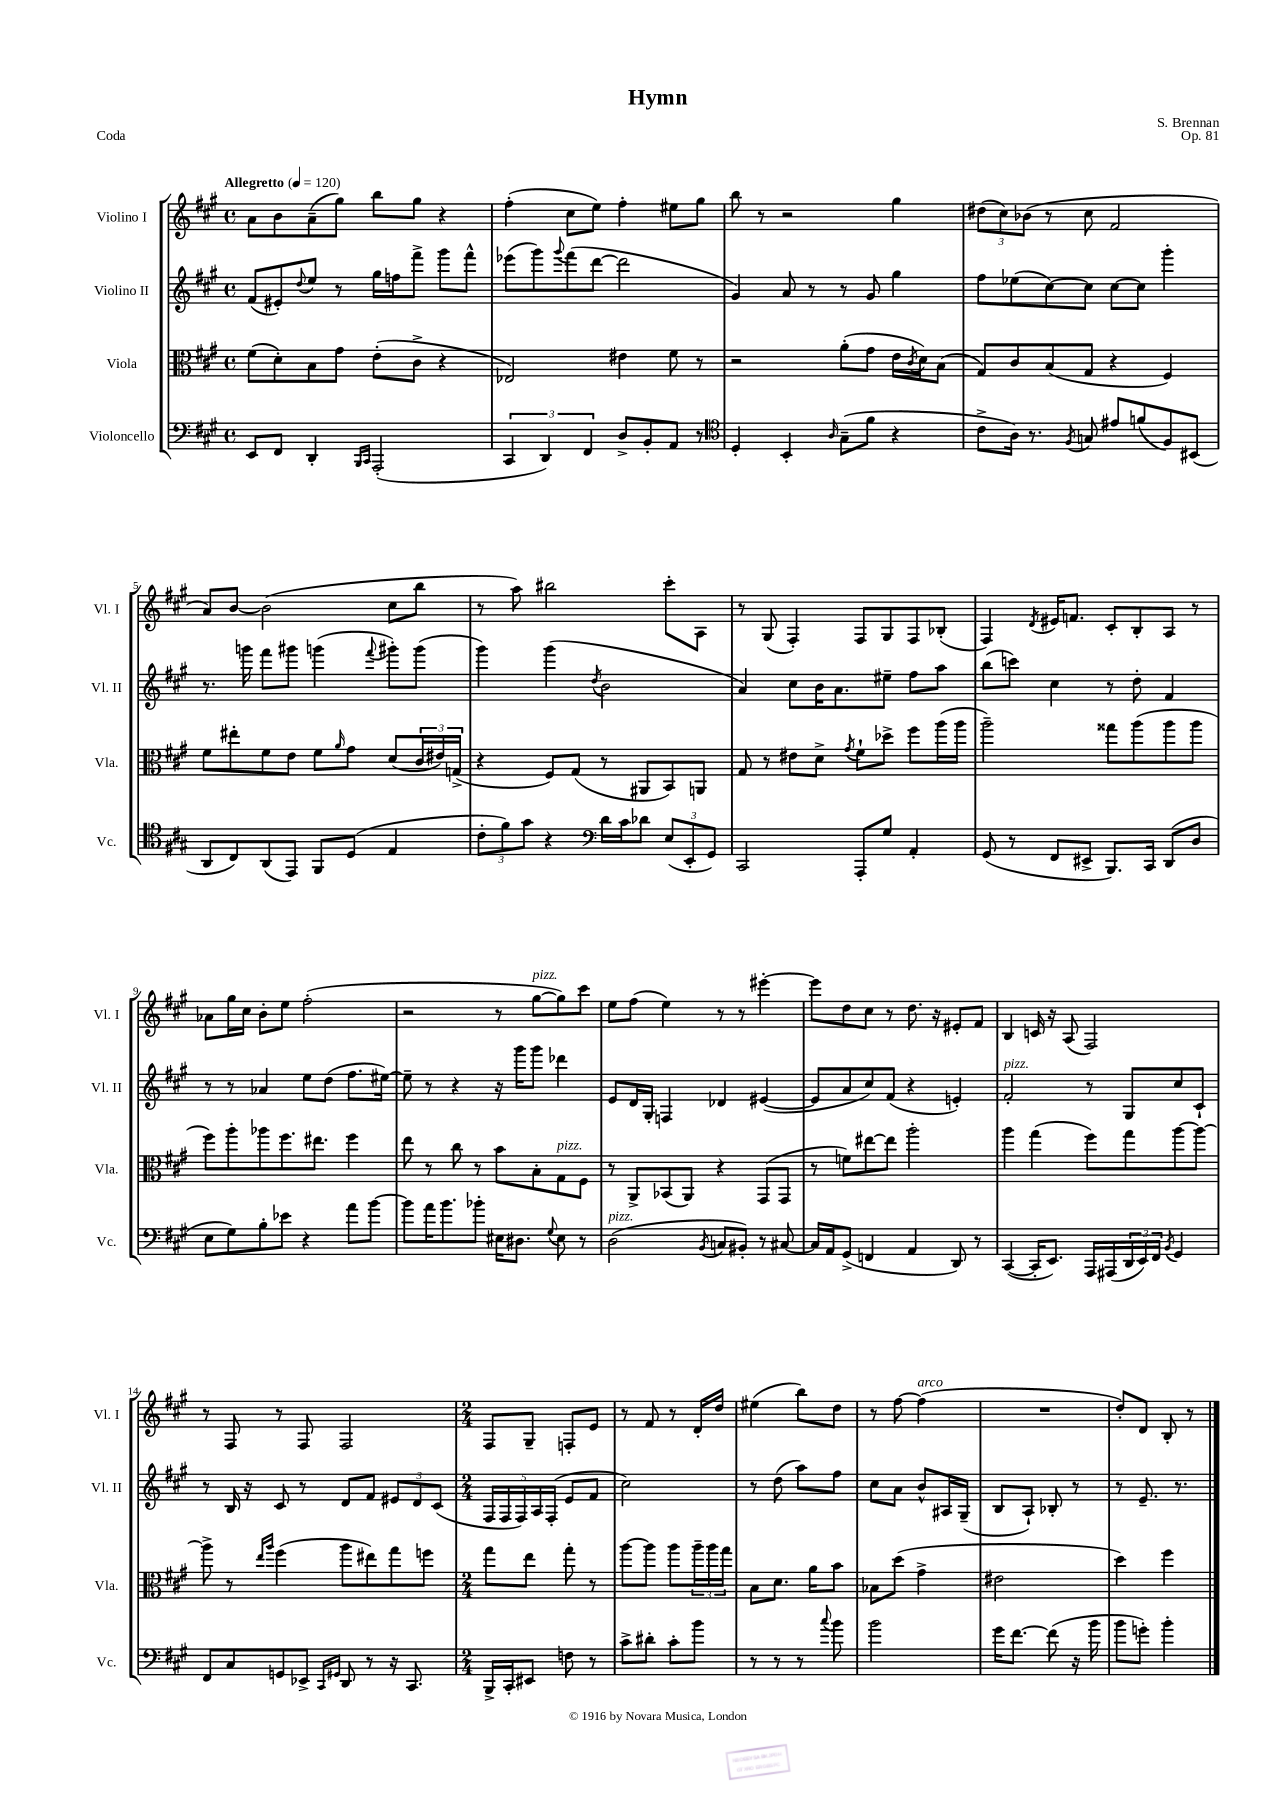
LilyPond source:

\header { title = "Hymn" composer = "S. Brennan" opus = "Op. 81" piece = "Coda" }
<<
\new StaffGroup <<
\new Staff = "s0" \with { instrumentName = "Violino I" shortInstrumentName = "Vl. I" } {
    \clef treble \key a \major \defaultTimeSignature \time 4/4 \tempo "Allegretto" 4 = 120
    a'8 b'8 a'8--( gis''8) b''8 gis''8 r4 |
    fis''4-.( cis''8 e''8) fis''4-. eis''8 gis''8 |
    b''8 r8 r2 gis''4 |
    \tuplet 3/2 { dis''8( cis''8) bes'8( } r8 cis''8 fis'2 |
    a'8) b'8~ b'2( cis''8 b''8 |
    r8 a''8) bis''2 cis'''8-. a8 |
    r8 gis8( fis4-.) fis8 gis8 fis8 bes8-.( |
    fis4) \acciaccatura { d'8 } eis'16 f'8. cis'8-. b8-. a8 r8 |
    aes'8 gis''16 cis''16 b'8-. e''8 fis''2-.( |
    r2 r8 gis''8~^\markup { \italic "pizz." } gis''8) cis'''8 |
    e''8 fis''8( e''4) r8 r8 eis'''4~-. |
    eis'''8 d''8 cis''8 r8 d''8. r16 eis'8-. fis'8 |
    b4 c'16 r16 a8( fis2) |
    r8 fis8 r8 fis8 fis2 |
    \numericTimeSignature \time 2/4 fis8 gis8-- f8-. e'8 |
    r8 fis'8 r8 d'16-. d''16 |
    eis''4( b''8) d''8 |
    r8 fis''8~ fis''4^\markup { \italic "arco" }( |
    R2 |
    d''8-.) d'8 b8-. r8 \bar "|." |
}
\new Staff = "s1" \with { instrumentName = "Violino II" shortInstrumentName = "Vl. II" } {
    \clef treble \key a \major \defaultTimeSignature \time 4/4
    fis'8( eis'8-.) \appoggiatura { d''8 } e''8 r8 gis''16 f''16 fis'''8-> gis'''8 fis'''8-^ |
    ees'''8( gis'''8) \appoggiatura { gis'''8 } fis'''8( d'''8~ d'''2 |
    gis'4) a'8 r8 r8 gis'8 gis''4 |
    fis''8 ees''8( cis''8~) cis''8 cis''8~ cis''8 gis'''4-. |
    r8. g'''16 fis'''8 gis'''8 g'''4( \appoggiatura { fis'''8 } gis'''8-.) gis'''8( |
    gis'''4) gis'''4( \acciaccatura { d''8 } b'2 |
    a'4) cis''8 b'16 a'8. eis''8-- fis''8 a''8 |
    b''8( c'''8) cis''4 r8 d''8-. fis'4 |
    r8 r8 aes'4 e''8 d''8( fis''8. eis''16~) |
    eis''8-- r8 r4 r16 gis'''16 gis'''8 des'''4 |
    e'8 d'16 gis16-. f4 des'4 eis'4~( |
    eis'8 a'8 cis''8) fis'8( r4 e'4-.) |
    fis'2-.^\markup { \italic "pizz." } r8 gis8 cis''8 cis'8-! |
    r8 b16 r16 cis'8 r8 d'8 fis'8 \tuplet 3/2 { eis'8 d'8 cis'8( } |
    \numericTimeSignature \time 2/4 \tuplet 5/4 { fis16 fis16 fis16) a16 fis16-.( } e'8 fis'8 |
    cis''2) |
    r8 d''8( a''8) fis''8 |
    cis''8 a'8 b'8-^ ais16 gis16--( |
    b8 a8-!) bes8-. r8 |
    r8 e'8.-- r8. \bar "|." |
}
\new Staff = "s2" \with { instrumentName = "Viola" shortInstrumentName = "Vla." } {
    \clef alto \key a \major \defaultTimeSignature \time 4/4
    fis'8( d'8-.) b8 gis'8 e'8-.( cis'8-> r4 |
    ees2) eis'4 fis'8 r8 |
    r2 a'8-.( gis'8 e'16 \acciaccatura { cis'8 } d'16) b8( |
    gis8) cis'8 b8( gis8 r4 fis4) |
    fis'8 eis''8-. fis'8 e'8 fis'8 \grace { a'16 } gis'8 d'8( \tuplet 3/2 { cis'16 eis'16) g16->( } |
    r4 fis8) gis8( r8 ais,8 b,8) a,8 |
    gis8 r8 eis'8 d'8-> \acciaccatura { gis'8 } fis'8-! des''8-> fis''8 a''16( a''16 |
    a''2--) gisis''8 a''8( a''8 a''8 |
    fis''8) a''8-. aes''8 fis''8. eis''8. fis''4 |
    e''8 r8 cis''8 r8 b'8 b8-. gis8^\markup { \italic "pizz." } fis8 |
    r8 a,8-> bes,8( a,8) r4 gis,8( gis,8 |
    r8 f'8) eis''8~ eis''8 a''2-. |
    a''4 gis''4( fis''8) gis''8 a''8~ a''8~ |
    a''8-> r8 \grace { e''16 a''16 } fis''4( a''8 eis''8) gis''8 f''8 |
    \numericTimeSignature \time 2/4 gis''8 e''8 gis''8-. r8 |
    a''8~ a''8 a''8 \tuplet 3/2 { a''16-- a''16 gis''16 } |
    b8 d'8. a'16 b'8 |
    bes8 d''8( gis'4-> |
    eis'2 |
    d''4) fis''4 \bar "|." |
}
\new Staff = "s3" \with { instrumentName = "Violoncello" shortInstrumentName = "Vc." } {
    \clef bass \key a \major \defaultTimeSignature \time 4/4
    e,8 fis,8 d,4-. \grace { b,,16 cis,16 } a,,2-.( |
    \tuplet 3/2 { cis,4 d,4) fis,4 } d8-> b,8-. a,8 r8 |
    \clef tenor d4-. b,4-. \grace { a16 } gis8--( fis'8 r4 |
    cis'8-> a16) r8. \acciaccatura { fis8 } g8 eis'8 f'8( fis8) bis,8( |
    a,8 cis8) a,8( e,8) fis,8 d8( e4 |
    \tuplet 3/2 { cis'8-. fis'8) gis'8 } r4 \clef bass d'16 cis'16 des'8 \tuplet 3/2 { e8( e,8-. gis,8) } |
    cis,2 a,,8-. gis8 a,4-. |
    gis,8( r8 fis,8 eis,8-> b,,8.) cis,16 d,8( d8 |
    e8 gis8) b8-. ees'8 r4 a'8 b'8~ |
    b'8 a'16 b'8. bes'8-. eis16 dis8. \appoggiatura { gis8 } eis8 r8 |
    d2^\markup { \italic "pizz." }( \acciaccatura { b,8 } c8 bis,8-.) r8 cis8~ |
    cis16 a,16 gis,8->( f,4 a,4 d,8) r8 |
    cis,4~( cis,16-. e,8.) a,,16 ais,,16( \tuplet 3/2 { d,16 e,16) fis,16 } \acciaccatura { b,8 } gis,4 |
    fis,8 cis8 g,8 ees,8-> \grace { cis,16 gis,16 } d,8 r8 r16 cis,8. |
    \numericTimeSignature \time 2/4 b,,16-> cis,16-. eis,8 f8 r8 |
    cis'8-> dis'8-. cis'8-. b'8 |
    r8 r8 r8 \appoggiatura { cis''8 } b'8 |
    b'2 |
    gis'16 fis'8.~ fis'8( r16 b'16 |
    b'8 g'8-.) b'4-. \bar "|." |
}
>>
>>
